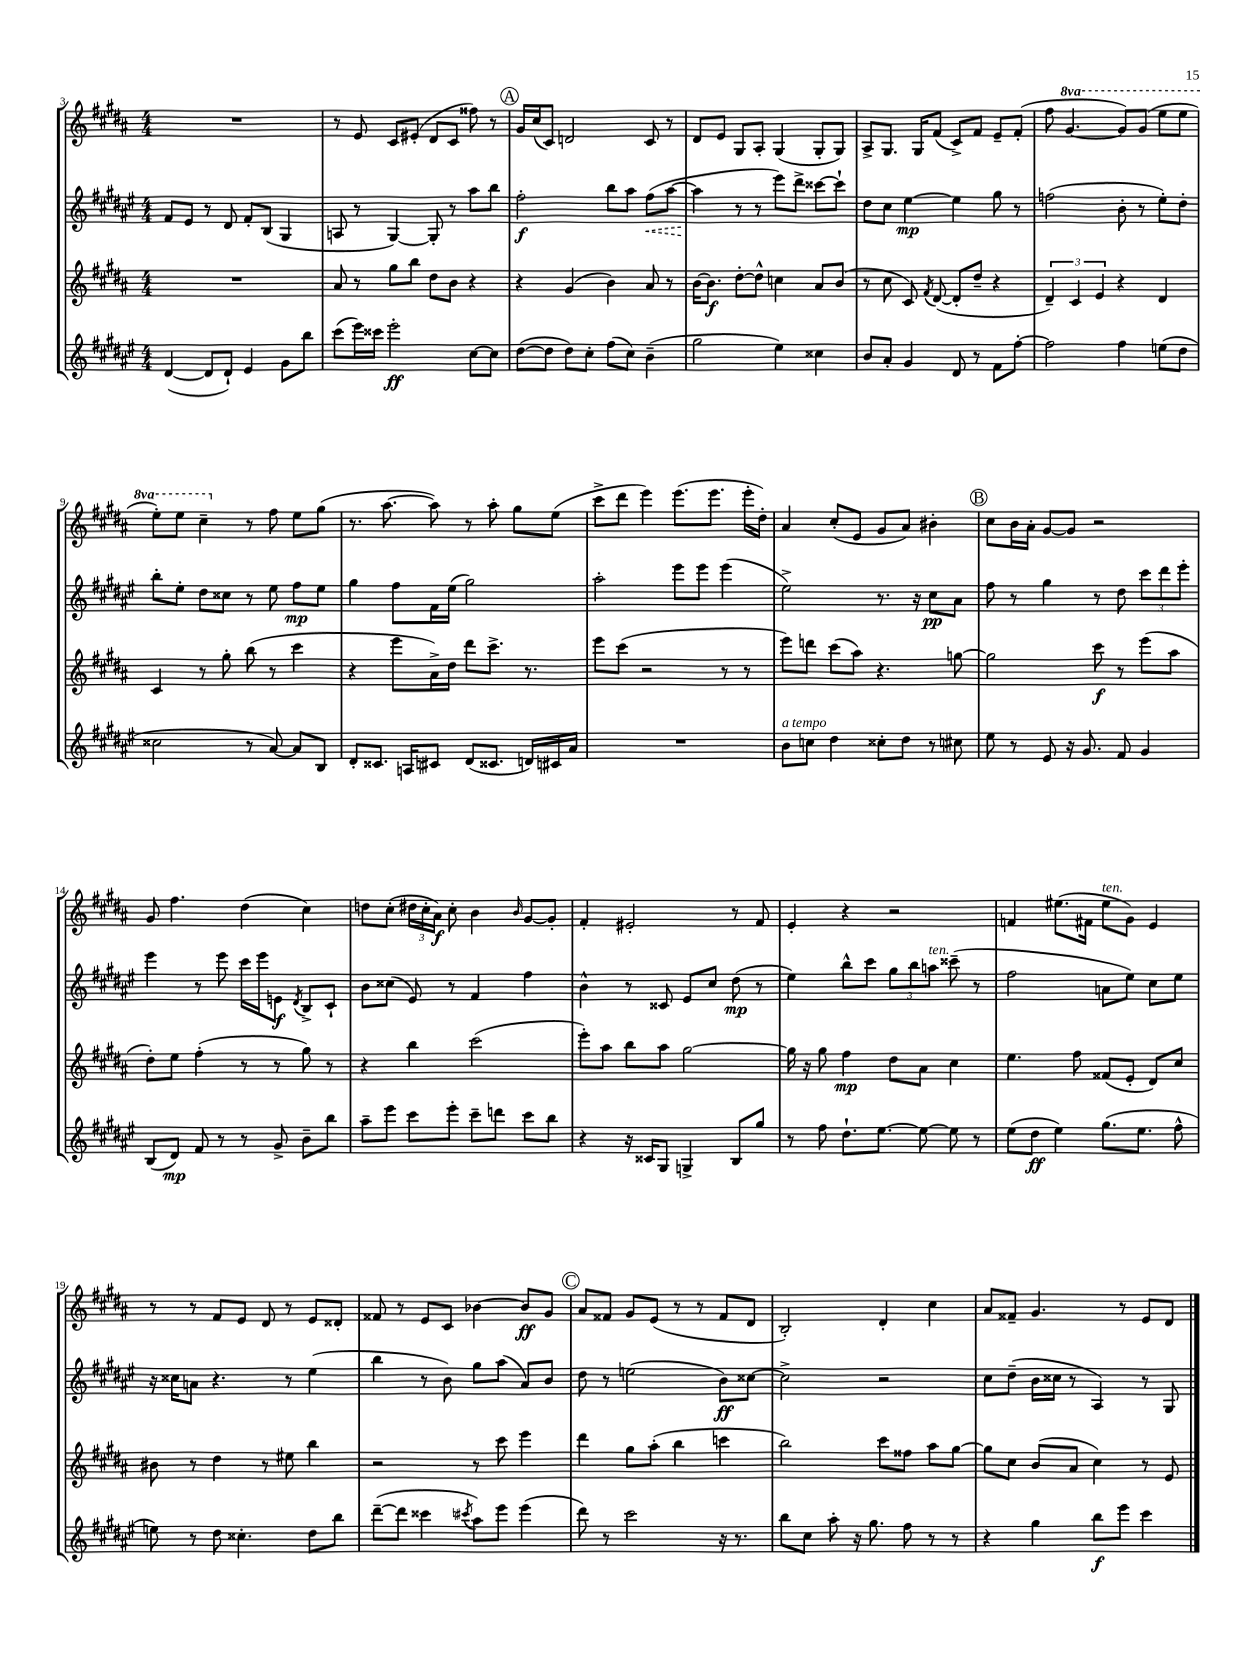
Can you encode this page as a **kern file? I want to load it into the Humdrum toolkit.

**kern	**kern	**kern	**kern
*staff4	*staff3	*staff2	*staff1
*clefG2	*clefG2	*clefG2	*clefG2
*k[f#c#g#d#a#e#]	*k[f#c#g#d#a#]	*k[f#c#g#d#a#e#]	*k[f#c#g#d#a#]
*M4/4	*M4/4	*M4/4	*M4/4
([4d#	1r	8f#	1r
.	.	8e#	.
8d#]	.	8r	.
8d#`)	.	8d#	.
4e#	.	8f#'	.
.	.	(8B	.
8g#	.	4G#	.
8bb	.	.	.
=	=	=	=
(8ccc#	8a#	8A	8r
16eee#)	8r	8r	8e
16ccc##	.	.	.
2eee#'	8gg#	[4G#)	8c#
.	8bb	.	(8e#'
.	8dd#	8G#']	8d#
.	8b	8r	8c#
[8cc#	4r	8aa#	8ff##)
8cc#]	.	8bb	8r
=	=	=	=
([8dd#	4r	2ff#'	16g#
.	.	.	(16cc#
8dd#]	.	.	8c#)
8dd#)	(4g#	.	2d
8cc#'	.	.	.
(8ff#	4b)	8bb	.
8cc#)	.	8aa#	.
(4b~	8a#	(8ff#	8c#
.	8r	[8aa#	8r
=	=	=	=
2gg#	[16b	4aa#]	8d#
.	8.b]	.	.
.	.	.	8e
.	[8dd#'	8r	8G#
.	8dd#^^]	8r	8A#'
4ee#)	4cc	8eee#)	(4G#
.	.	8ddd#^	.
4cc##	8a#	[8ccc##	8G#'
.	(8b	8ccc##`]	8G#)
=	=	=	=
8b	8r	8dd#	8A#^
8a#'	8cc#	8cc#	8.G#
4g#	8c#)	[4ee#	.
.	.	.	16G#
.	8qf#	.	.
.	([8d#	.	(8f#
8d#	8d#']	4ee#]	8c#^)
8r	8dd#~	.	8f#
8f#	4r	8gg#	8e~
[8ff#'	.	8r	(8f#'
=	=	=	=
2ff#]	6d#~)	(2ff	8ff#
.	.	.	[4.gg#
.	6c#	.	.
.	6e	.	.
4ff#	4r	8b'	8gg#])
.	.	8r	(8gg#
(8ee	4d#	8ee#')	8eee
8dd#	.	8dd#'	8eee
=	=	=	=
2cc##	4c#	8bb'	8eee')
.	.	8ee#'	8eee
.	8r	8dd#	4ccc#~
.	8gg#'	8cc##	.
8r	(8bb	8r	8r
[8a#)	8r	8ee#	8ff#
8a#]	4ccc#	8ff#	8ee
8B	.	8ee#	(8gg#
=	=	=	=
8d#'	4r	4gg#	8.r
8.c##	.	.	.
.	.	.	[8.aa#
.	8eee	8ff#	.
16A	.	.	.
8c#	16a#^)	16f#	8aa#])
.	16dd#	(16ee#	.
(8d#	8ddd#	2gg#)	8r
8.c##	8.ccc#^	.	8aa#'
.	.	.	8gg#
16d)	8.r	.	.
16c#	.	.	(8ee
16a#	.	.	.
=	=	=	=
1r	8eee	2aa#'	8ccc#^
.	(8ccc#	.	8ddd#
.	2r	.	4eee)
.	.	8eee#	(8.eee
.	.	8eee#	.
.	.	.	8.eee
.	8r	(4eee#	.
.	8r	.	16eee'
.	.	.	16dd#')
=	=	=	=
8b	8eee)	2ee#^)	4a#
8cc	8ddd	.	.
4dd#	(8ccc#	.	(8cc#'
.	8aa#)	.	8e
8cc##'	4.r	8.r	8g#
8dd#	.	.	8a#)
.	.	16r	.
8r	.	8cc#	4b#'
8cc#	[8gg	8a#	.
=	=	=	=
8ee#	2gg]	8ff#	8cc#
8r	.	8r	16b
.	.	.	16a#'
8e#	.	4gg#	[8g#
16r	.	.	8g#]
8.g#	.	.	.
.	8ccc#	8r	2r
8f#	8r	8dd#	.
4g#	(8eee	12ccc#	.
.	.	12ddd#	.
.	8aa#	.	.
.	.	12eee#'	.
=	=	=	=
(8B	8dd#')	4eee#	8g#
8d#)	8ee	.	4.ff#
8f#	(4ff#'	8r	.
8r	.	8eee#	.
8r	8r	16ccc#	(4dd#
.	.	16eee#	.
8g#^	8r	8e	.
.	.	8qd#	.
8b~	8gg#)	8B^	4cc#)
8bb	8r	8c#`	.
=	=	=	=
8aa#~	4r	8b	8dd
8eee#	.	(8cc##	(8cc#'
8ccc#	4bb	8e#)	24dd#
.	.	.	24cc#'
.	.	.	24a#)
8eee#'	.	8r	8cc#'
8ccc#~	(2ccc#	4f#	4b
8ddd	.	.	.
.	.	.	16qqb
8ccc#	.	4ff#	[8g#
8bb	.	.	8g#']
=	=	=	=
4r	8eee')	4b^^	4f#'
.	8aa#	.	.
16r	8bb	8r	2e#'
16c##	.	.	.
8G#	8aa#	8c##	.
4G^	[2gg#	8e#	.
.	.	8cc#	.
8B	.	(8dd#	8r
8gg#	.	8r	8f#
=	=	=	=
8r	16gg#]	4ee#)	4e'
.	16r	.	.
8ff#	8gg#	.	.
8.dd#`	4ff#	8bb^^	4r
.	.	8ccc#	.
[8.ee#	.	.	.
.	8dd#	12gg#	2r
.	.	12bb	.
8ee#_	8a#	.	.
.	.	12aa	.
8ee#]	4cc#	(8ccc##~	.
8r	.	8r	.
=	=	=	=
(8ee#	4.ee	2ff#	4f
8dd#	.	.	.
4ee#)	.	.	(8.ee#
.	8ff#	.	.
.	.	.	16f#
(8.gg#	(8f##	8a	8ee#
.	8e'	8ee#)	8g#)
8.ee#	.	.	.
.	8d#)	8cc#	4e
8ff#^^	8cc#	8ee#	.
=	=	=	=
8ee)	8b#	16r	8r
.	.	16cc##	.
8r	8r	8a	8r
8dd#	4dd#	4.r	8f#
4.cc##'	.	.	8e
.	8r	.	8d#
.	8ee#	8r	8r
8dd#	4bb	(4ee#	8e
8bb	.	.	8d##'
=	=	=	=
([8ddd#~	2r	4bb	8f##
8ddd#]	.	.	8r
4ccc##	.	8r	8e
.	.	8b)	8c#
8qccc#	.	.	.
8aa#)	8r	8gg#	[4b-
8eee#	8ccc#	(8aa#	.
(4eee#	4eee	8a#)	8b-]
.	.	8b	8g#
=	=	=	=
8ddd#)	4ddd#	8dd#	8a#
8r	.	8r	8f##
2ccc#	8gg#	(2ee	8g#
.	(8aa#'	.	(8e
.	4bb	.	8r
.	.	.	8r
16r	4ccc	8b)	8f##
8.r	.	.	.
.	.	[8cc##	8d#
=	=	=	=
8bb	2bb)	2cc##^]	2B')
8cc#	.	.	.
8aa#'	.	.	.
16r	.	.	.
8.gg#	.	.	.
.	8ccc#	2r	4d#'
8ff#	8ff##	.	.
8r	8aa#	.	4cc#
8r	[8gg#	.	.
=	=	=	=
4r	8gg#]	8cc#	8a#
.	8cc#	(8dd#~	8f##~
4gg#	(8b	16b	4.g#
.	.	16cc##	.
.	8a#	8r	.
8bb	4cc#)	4A#)	.
8eee#	.	.	8r
4ccc#	8r	8r	8e
.	8e	8G#	8d#
==	==	==	==
*-	*-	*-	*-
